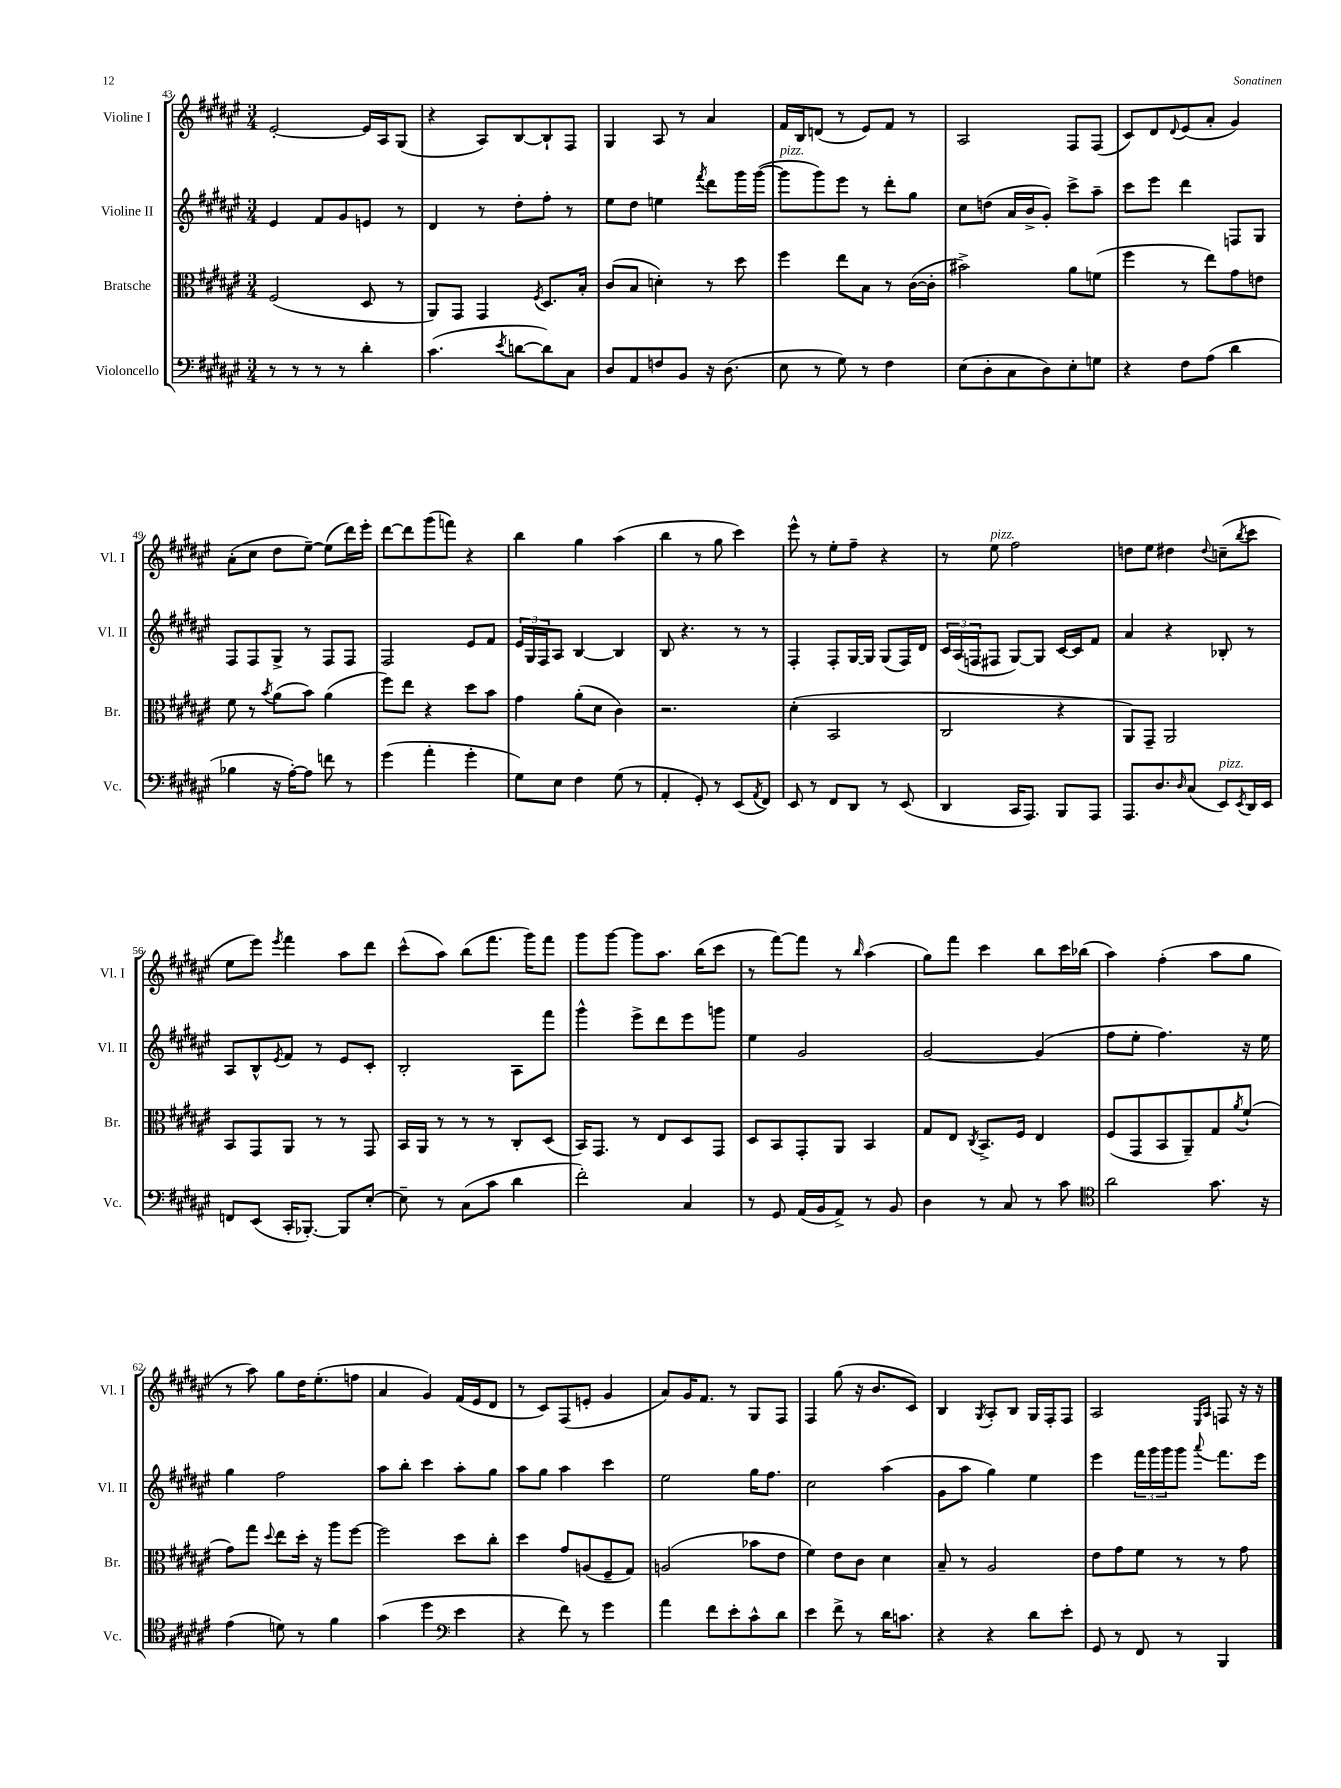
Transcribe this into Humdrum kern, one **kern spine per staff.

**kern	**kern	**kern	**kern
*staff4	*staff3	*staff2	*staff1
*clefF4	*clefC3	*clefG2	*clefG2
*k[f#c#g#d#a#e#]	*k[f#c#g#d#a#e#]	*k[f#c#g#d#a#e#]	*k[f#c#g#d#a#e#]
*M3/4	*M3/4	*M3/4	*M3/4
8r	(2F#/	4e#/	[2e#'/
8r	.	.	.
8r	.	8f#/L	.
8r	.	8g#/	.
4d#'\	8D#/	8e/J	16e#/]LL
.	.	.	16A#/J
.	8r	8r	(8G#/J
=	=	=	=
(4.c#\	8AA#/L)	4d#/	4r
.	8GG#/J	.	.
.	4GG#/	8r	8A#/L)
8qe#/	.	.	.
[8d\L	.	8dd#'\L	[8B/
.	8qF#/	.	.
8d\])	8.D#/L	8ff#'\J	8B`/]
8C#\J	.	8r	8F#/J
.	16B'/Jk	.	.
=	=	=	=
8D#/L	(8c#/L	8ee#\L	4G#/
8AA#/	8B/J	8dd#\J	.
8F/	4d'\)	4ee\	8A#/
8BB/J	.	.	8r
.	.	8qfff#/	.
16r	8r	8ddd#\L	4a#/
(8.D#\	.	.	.
.	8dd#\	16ggg#\L	.
.	.	([16ggg#\JJ	.
=	=	=	=
8E#\	4ff#\	8ggg#\]L	16f#/LL
.	.	.	16B/J
8r	.	8ggg#\)	(8d/J
8G#\)	8ee#\L	8eee#\J	8r
8r	8B\J	8r	8e#/L)
4F#\	8r	8ddd#'\L	8f#/J
.	([16c#\LL	8gg#\J	8r
.	16c#'\]JJ	.	.
=	=	=	=
(8E#\L	2b#^\)	8cc#\L	2A#/
8D#'\	.	(8dd\J	.
8C#\	.	16a#/LL	.
.	.	16b^/J	.
8D#\)	.	8g#'/J)	.
8E#'\	8a#\L	8ccc#^\L	8F#/L
8G\J	(8f\J	8aa#~\J	(8F#/J
=	=	=	=
4r	4ff#\	8ccc#\L	8c#/L)
.	.	8eee#\J	8d#/
.	.	.	8qqd#/
8F#\L	8r	4ddd#\	(8e#/
(8A#\J	8ee#\L)	.	8a#'/J
4d#\	8g#\	8F/L	4g#/)
.	8e\J	8G#/J	.
=	=	=	=
4B-\	8f#\	8F#/L	(8a#'\L
.	8r	8F#/	8cc#\J
.	8qb/	.	.
16r	(8a#\L	8G#^/J	8dd#\L
[16A#'\LK)	.	.	.
8A#\]J	8b\J)	8r	[8ee#~\J)
8f\	(4a#\	8F#/L	(8ee#\]L
8r	.	8F#/J	16ddd#\L)
.	.	.	16eee#'\JJ
=	=	=	=
(4g#\	8ff#\L)	2F#/	[8ddd#\L
.	8ee#\J	.	8ddd#\]
4a#'\	4r	.	(8ggg#\
.	.	.	8fff\J)
4g#'\	8dd#\L	8e#/L	4r
.	8b\J	8f#/J	.
=	=	=	=
8G#\L)	4g#\	24e#/LL	4bb\
.	.	24G#/	.
.	.	24F#/J	.
8E#\J	.	8A#/J	.
4F#\	(8a#'\L	[4B/	4gg#\
.	8d#\J	.	.
(8G#\	4c#\)	4B/]	(4aa#\
8r	.	.	.
=	=	=	=
4AA#'/	2.r	8B/	4bb\
.	.	4.r	.
8GG#'/)	.	.	8r
8r	.	.	8gg#\
(8EE#/L	.	8r	4ccc#\)
8qAA#/	.	.	.
8FF#/J)	.	8r	.
=	=	=	=
8EE#/	(4d#'\	4F#'/	8eee#^^\
8r	.	.	8r
8FF#/L	2BB/	8F#'/L	8ee#'\L
8DD#/J	.	[16G#/L	8ff#~\J
.	.	16G#/]JJ	.
8r	.	(8G#/L	4r
(8EE#/	.	16F#/L)	.
.	.	16d#/JJ	.
=	=	=	=
4DD#/	2C#/	24c#/LL	8r
.	.	(24A#/	.
.	.	24F/J	.
.	.	8F#/J	8ee#\
16CC#/LK	.	[8G#/L)	2ff#\
8.AAA#/J)	.	.	.
.	.	8G#/]J	.
8BBB/L	4r	[16c#/LL	.
.	.	16c#/]J	.
8AAA#/J	.	8f#/J	.
=	=	=	=
8.AAA#/L	8AA#/L)	4a#/	8dd\L
.	8GG#~/J	.	8ee#\J
8.D#/	.	.	.
.	2AA#/	4r	4dd#\
16qqD#/	.	.	.
(8C#/J	.	.	.
.	.	.	8qqdd#/
8EE#/L)	.	8B-'/	(8cc~\L
8qEE#/	.	.	8qbb/
16DD#/L	.	8r	8ccc#\J
16EE#/JJ	.	.	.
=	=	=	=
8FF/L	8BB/L	8A#/L	8ee#\L
(8EE#/J	8GG#/	8B^^/	8eee#\J)
.	.	8qe#/	8qeee#/
16CC#'/LK	8AA#/J	8f#/J	4fff#\
[8.BBB-'/J)	.	.	.
.	8r	8r	.
8BBB-/]L	8r	8e#/L	8aa#\L
[8E#'/J	8GG#/	8c#'/J	8ddd#\J
=	=	=	=
8E#~\]	16BB/LL	2B'/	(8ccc#^^\L
.	16AA#/JJ	.	.
8r	8r	.	8aa#\J)
(8C#\L	8r	.	(8bb\L
8c#\J	8r	.	8.fff#\J
4d#\	8C#'/L	8A#\L	.
.	.	.	16ggg#\LK)
.	(8D#/J	8fff#\J	8fff#\J
=	=	=	=
2f#'\)	16BB/LK)	4ggg#^^\	8ggg#\L
.	8.GG#/J	.	.
.	.	.	[8ggg#\J
.	8r	8eee#^\L	8ggg#\]L
.	8E#/L	8ddd#\	8.aa#\J
4C#/	8D#/	8eee#\	.
.	.	.	(16bb\LK
.	8GG#/J	8ggg\J	8ccc#\J
=	=	=	=
8r	8D#/L	4ee#\	8r
8GG#/	8BB/	.	[8fff#\L)
(16AA#/LL	8GG#'/	2g#/	8fff#\]J
16BB/J	.	.	.
8AA#^/J)	8AA#/J	.	8r
.	.	.	16qqbb/
8r	4BB/	.	(4aa#\
8BB/	.	.	.
=	=	=	=
4D#\	8G#/L	[2g#/	8gg#\L)
.	8E#/J	.	8fff#\J
.	8qC#/	.	.
8r	8.BB^/L	.	4ccc#\
8C#/	.	.	.
.	16F#/Jk	.	.
8r	4E#/	(4g#/]	8bb\L
8c#\	.	.	16ccc#\L
.	.	.	(16bb-\JJ
=	=	=	=
*clefC4	*	*	*
2a#\	(8F#/L	8ff#\L	4aa#\)
.	8GG#/	8ee#'\J	.
.	8BB/	4.ff#\)	(4ff#'\
.	8AA#~/)	.	.
8.g#\	8G#/	.	8aa#\L
.	8qa#/	.	.
.	(8f#`/J	16r	8gg#\J
16r	.	16ee#\	.
=	=	=	=
(4e#\	8g#\L)	4gg#\	8r
.	8gg#\J	.	8aa#\)
.	8qqdd#/	.	.
8d\)	8ee#\L	2ff#\	8gg#\L
8r	16dd#'\Jk	.	16dd#\K
.	16r	.	(8.ee#'\
4f#\	8aa#\L	.	.
.	[8ff#\J	.	8ff\J
=	=	=	=
(4g#\	2ff#\]	8aa#\L	4a#/
.	.	8bb'\J	.
4dd#\	.	4ccc#\	4g#/)
*clefF4	*	*	*
4e#\	8dd#\L	8aa#'\L	(16f#/LL
.	.	.	16e#/J
.	8cc#'\J	8gg#\J	8d#/J
=	=	=	=
4r	4dd#\	8aa#\L	8r
.	.	8gg#\J	8c#/L)
8f#\)	8g#/L	4aa#\	(8F#/
8r	(8A/	.	8e'/J
4g#\	8F#~/	4ccc#\	4g#/
.	8G#/J)	.	.
=	=	=	=
4a#\	(2A/	2ee#\	8a#/L)
.	.	.	16g#/K
.	.	.	8.f#/J
8f#\L	.	.	.
8e#'\	.	.	8r
8c#^^\	8b-\L	16gg#\LK	8G#/L
.	.	8.ff#\J	.
8d#\J	8e#\J	.	8F#/J
=	=	=	=
4e#\	4f#\)	2cc#\	4F#/
8f#^\	8e#\L	.	(8gg#\
8r	8c#\J	.	16r
.	.	.	8.b/L
16d#\LK	4d#\	(4aa#\	.
8.c\J	.	.	.
.	.	.	8c#/J)
=	=	=	=
4r	8B~/	8g#\L	4B/
.	8r	8aa#\J	.
.	.	.	8qG#/
4r	2A#/	4gg#\)	8A#'/L
.	.	.	8B/J
8d#\L	.	4ee#\	16G#/LL
.	.	.	16F#'/J
8e#'\J	.	.	8F#/J
=	=	=	=
8GG#/	8e#\L	4eee#\	2A#/
8r	8g#\	.	.
8FF#/	8f#\J	24fff#\LL	.
.	.	24ggg#\	.
.	.	24ggg#\J	.
8r	8r	8ggg#\J	.
.	.	.	16qqE#/LL
.	.	8qqaaa#/	16qqA#/JJ
4BBB/	8r	8.fff#\L	8F/
.	8g#\	.	16r
.	.	16eee#\Jk	16r
==	==	==	==
*-	*-	*-	*-
